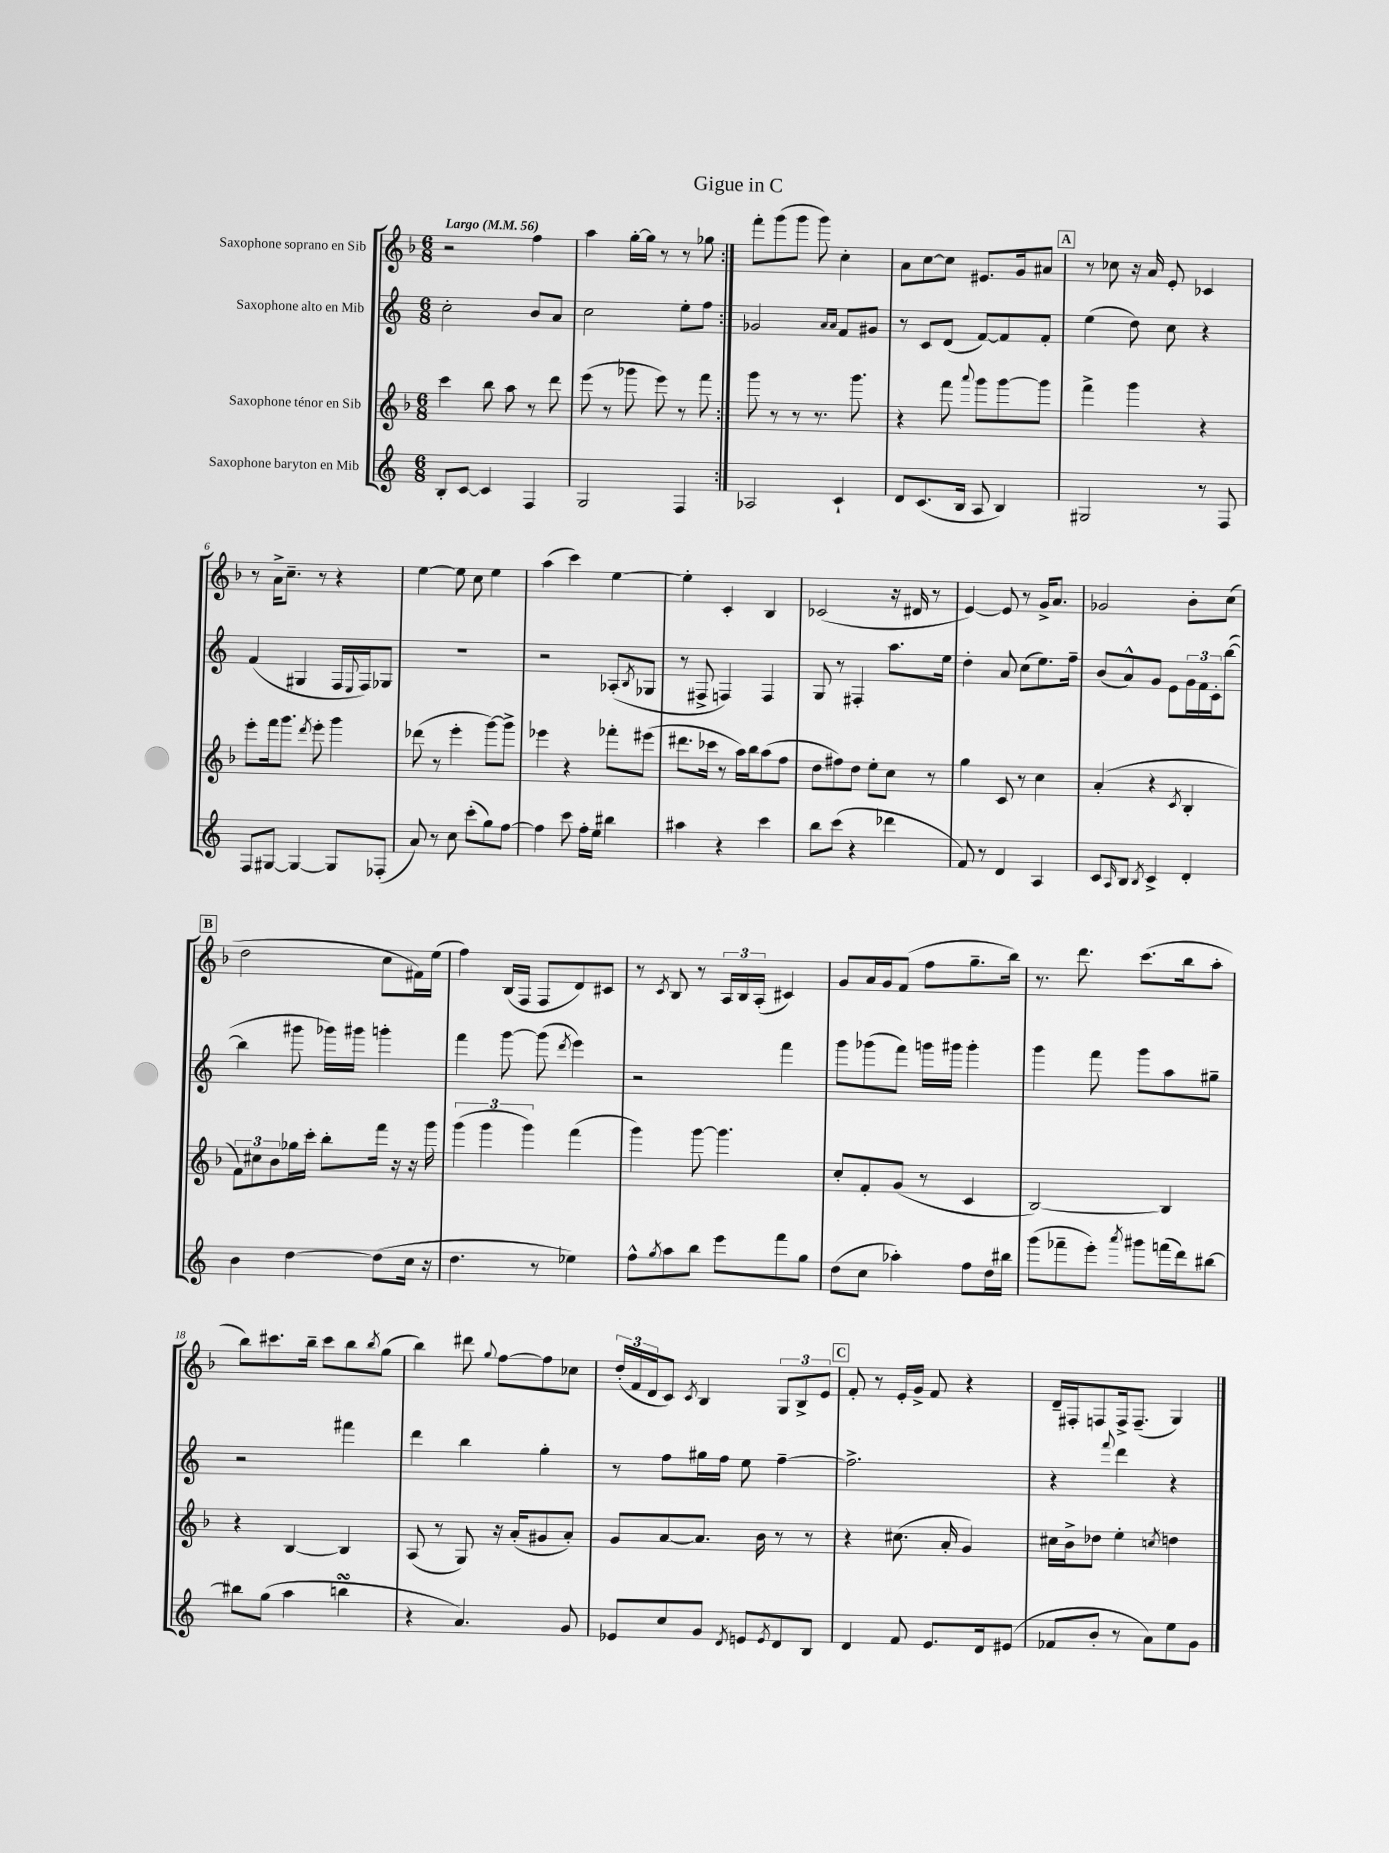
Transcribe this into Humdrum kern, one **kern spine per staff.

**kern	**kern	**kern	**kern
*part4	*part3	*part2	*part1
*staff4	*staff3	*staff2	*staff1
*I"Saxophone baryton en Mib	*I"Saxophone ténor en Sib	*I"Saxophone alto en Mib	*I"Saxophone soprano en Sib
*clefG2	*clefG2	*clefG2	*clefG2
*k[]	*k[b-]	*k[]	*k[b-]
*M6/8	*M6/8	*M6/8	*M6/8
*MM56	*MM56	*MM56	*MM56
=1	=1	=1	=1
!	!	!	!LO:TX:a:B:t=Largo
8B'/L	4ccc\	2cc'\	2r
[8c/J	.	.	.
4c/]	8bb-\	.	.
.	8aa\	.	.
4F/	8r	8b/L	4ff\
.	8ddd\	8a/J	.
=2	=2	=2	=2
2G/	(8eee\	2cc\	4aa\
.	8r	.	.
.	8ggg-X\	.	[16gg'\LL
.	.	.	16gg\JJ]
.	8eee\)	.	8r
4F/	8r	8ee'\L	8r
.	8fff\	8ff\J	8gg-X\
=3:|!	=3:|!	=3:|!	=3:|!
2A-X/	8ggg\	2g-X/	8fff'\L
.	8r	.	(8ggg\
.	8r	.	8ggg\J
.	8.r	.	8ggg\)
.	.	16qqa/LL	.
.	.	16qqa/JJ	.
4c`/	.	8f/L	4cc'\
.	8.ggg\	.	.
.	.	8g#X/J	.
=4	=4	=4	=4
8d/L	4r	8r	8a\L
(8.c/	.	8c/L	[8cc\
.	8fff\	(8d/J	8cc\J]
16B/Jk	.	.	.
.	8qqaaa/	.	.
8A/	8ggg\L	[8f/L)	8.e#X/L
4B/)	[8ggg\	8f/]	.
.	.	.	16g/k
.	8ggg\J]	8f'/J	8a#X/J
!!LO:REH:place=s1:t=A
=5	=5	=5	=5
2G#X/	4fff^\	(4ee\	8r
.	.	.	8cc-X\
.	4ggg\	8dd\)	16r
.	.	.	16a/
.	.	8cc\	8e'/
8r	4r	4r	4c-X/
8F/	.	.	.
!!LO:LB:g=z
=6	=6	=6	=6
8F/L	8eee'\L	(4f/	8r
[8G#X/J	16fff\k	.	16a^\KL
.	8.ggg\J	.	8.cc~\J
4G#/_	.	4G#X/	.
.	8qddd/	.	.
.	8eee'\	.	8r
8G#/L]	4ggg\	16F/LL	4r
.	.	8qqE/	.
.	.	16F/J)	.
(8F-X'/J	.	8G-X/J	.
=7	=7	=7	=7
8a/)	(8ddd-X\	2.r	[4ee\
8r	8r	.	.
8cc\	4eee'\	.	8ee\]
(8ccc'\L	.	.	8cc\
8gg\)	[8ggg\L)	.	4ee\
[8ff\J	8ggg^\J]	.	.
=8	=8	=8	=8
4ff\]	4eee-X\	2r	(4aa\
8ccc\	4r	.	4ccc\)
16ff'\LL	.	.	.
16ee\JJ	.	.	.
4bb#X\	8fff-X'\L	(8A-X'/L	[4ee\
.	.	8qB/	.
.	(8eee#X\J	8G-X/J	.
=9	=9	=9	=9
4aa#X\	8.ddd#X\L	8r	4ee'\]
.	.	8F#X^/	.
.	16ccc-X\Jk	.	.
4r	8r	4Fn/)	4c'/
.	16aa\LL)	.	.
.	16bb-\J	.	.
4ccc\	(8aa\	4F/	4B-/
.	8ff\J	.	.
=10	=10	=10	=10
8bb\L	8dd\L	8G/	(2c-X/
(8ccc\J	8ff#X\)	8r	.
4r	8dd\J	4F#X'/	.
.	8ee'\L	.	.
4ddd-X\	8cc\J	8.aa\L	16r
.	.	.	16d#X/
.	8r	.	8r
.	.	16ee\Jk	.
=11	=11	=11	=11
8f/)	4gg\	4dd'\	[4e/)
8r	.	.	.
4d/	8c/	8a/	8e/]
.	8r	(8cc\L	8r
4A/	4cc\	8.ee\)	16g^/KL
.	.	.	8.a/J
.	.	16ff~\Jk	.
=12	=12	=12	=12
8c/L	(4a'/	(8b/L	2g-X/
16qqA/	.	.	.
8B/J	.	8a^^/)	.
8qB/	.	.	.
4c^/	4r	8g/J	.
.	.	8e\L	.
.	8qc/	.	.
4d'/	4B-'/	24g\L	8b-'\L
.	.	24f\	.
.	.	24c'\J	.
.	.	([8bb\J	(8cc\J
!!LO:LB:g=z
!!LO:REH:place=s1:t=B
=13	=13	=13	=13
4b\	12f\L)	4bb\]	2dd\
.	12cc#X\	.	.
.	12b-\	.	.
[4dd\	16gg-X\L	8ggg#X\	.
.	16ccc'\JJ	.	.
.	8bb-'\L	16ggg-X\LL)	.
.	.	16ggg#X\JJ	.
(8dd\L]	16fff\Jk	4gggn'\	8cc\L
.	16r	.	.
16cc\Jk	16r	.	16f#X\L)
16r	16ggg\	.	(16ee\JJ
=14	=14	=14	=14
4.dd\	(6ggg\	4fff\	4ff\)
.	6ggg\	.	.
.	.	[8ggg\	(16B-/LL
.	.	.	16F/JJ
.	6ggg\)	.	.
8r	.	(8ggg\]	8F/L
.	.	8qddd/	.
4ee-X\)	(4fff\	4eee\)	8d/)
.	.	.	8c#X/J
=15	=15	=15	=15
8ff^^\L	4ggg\)	2r	8r
8qgg/	.	.	8qc/
8aa\	.	.	8B-/
8bb\J	[8ggg\	.	8r
8eee\L	4.ggg\]	.	24A/LL
.	.	.	24B-/
.	.	.	(24A'/JJ
8fff\	.	4fff\	4c#X/)
8gg\J	.	.	.
=16	=16	=16	=16
(8dd\L	8cc'/L	8ggg\L	8g/L
8cc\J	8f'/	(8ggg-X\	16a/L
.	.	.	16g/J
4aa-X'\)	(8g/J	8fff\J)	(8f/J
.	8r	16gggn\LL	8ff\L
.	.	16ggg#X\JJ	.
8ff\L	4c/	4ggg#'\	8.gg~\
16dd\L	.	.	.
16bb#X\JJ	.	.	16bb-\Jk)
=17	=17	=17	=17
(8ggg\L	[2B-/)	4ggg\	8.r
8fff-X~\	.	.	.
.	.	.	8.ddd\
8eee'\J)	.	8fff\	.
8qaaa/	.	.	.
8ggg#X\L	.	8ggg\L	(8.ccc\L
(16fffn\L	4B-/]	8aa\	.
16ddd\J)	.	.	16bb-\k
[8bb#X\J	.	8gg#X~\J	8aa'\J
!!LO:LB:g=z
=18	=18	=18	=18
8bb#X\L]	4r	2r	8bb-\L)
(8gg\J	.	.	8.ccc#X\
4aa\	[4B-/	.	.
.	.	.	16bb-~\Jk
.	.	.	8ccc#\L
4bbnsSsS\	4B-/]	4fff#X\	8bb-\
.	.	.	8qbb-/
.	.	.	(8gg\J
=19	=19	=19	=19
4r	(8A/	4ddd\	4bb-\)
.	8r	.	.
4.a/)	8G/)	4bb\	8ddd#X\
.	.	.	8qqgg/
.	16r	.	[8ff\L
.	(16a'/KL	.	.
.	8g#X/	4gg'\	8ff\]
8g/	8a'/J)	.	8cc-X\J
=20	=20	=20	=20
8e-X/L	8g/L	8r	(24dd'/LL
.	.	.	24f/
.	.	.	24d/J
8cc/	[8a/	8ff\L	8c/J)
.	.	.	8qc/
8g/J	8.a/J]	16gg#X\L	4B-/
.	.	16ff\JJ	.
8qd/	.	.	.
8en/L	.	8ee\	.
.	16b-\	.	.
8qe/	.	.	.
8d/	8r	[4ff~\	12G/L
.	.	.	12B-^/
8B/J	8r	.	.
.	.	.	12e/J
!!LO:REH:place=s1:t=C
=21	=21	=21	=21
4d/	4r	2.ff^\]	8f'/
.	.	.	8r
8f/	(8.cc#X\	.	16e'/LL
.	.	.	16g^/JJ
8.e/L	.	.	8f/
.	16a'/	.	.
.	4g/)	.	4r
16d/k	.	.	.
(8e#X/J	.	.	.
=22	=22	=22	=22
8f-X/L	16cc#X\LL	4r	16d~/LL
.	16b-^\J	.	16F#X'/J
8b'/J	8dd-X\J	.	8Fn/
.	.	8qqfff/	.
8r	4ee'\	4ddd\	16F^/k
.	.	.	(8.F~/J
8a\L)	.	.	.
.	8qccn/	.	.
8ee\	4ddn\	4r	4G/)
8g\J	.	.	.
==	==	==	==
*-	*-	*-	*-
